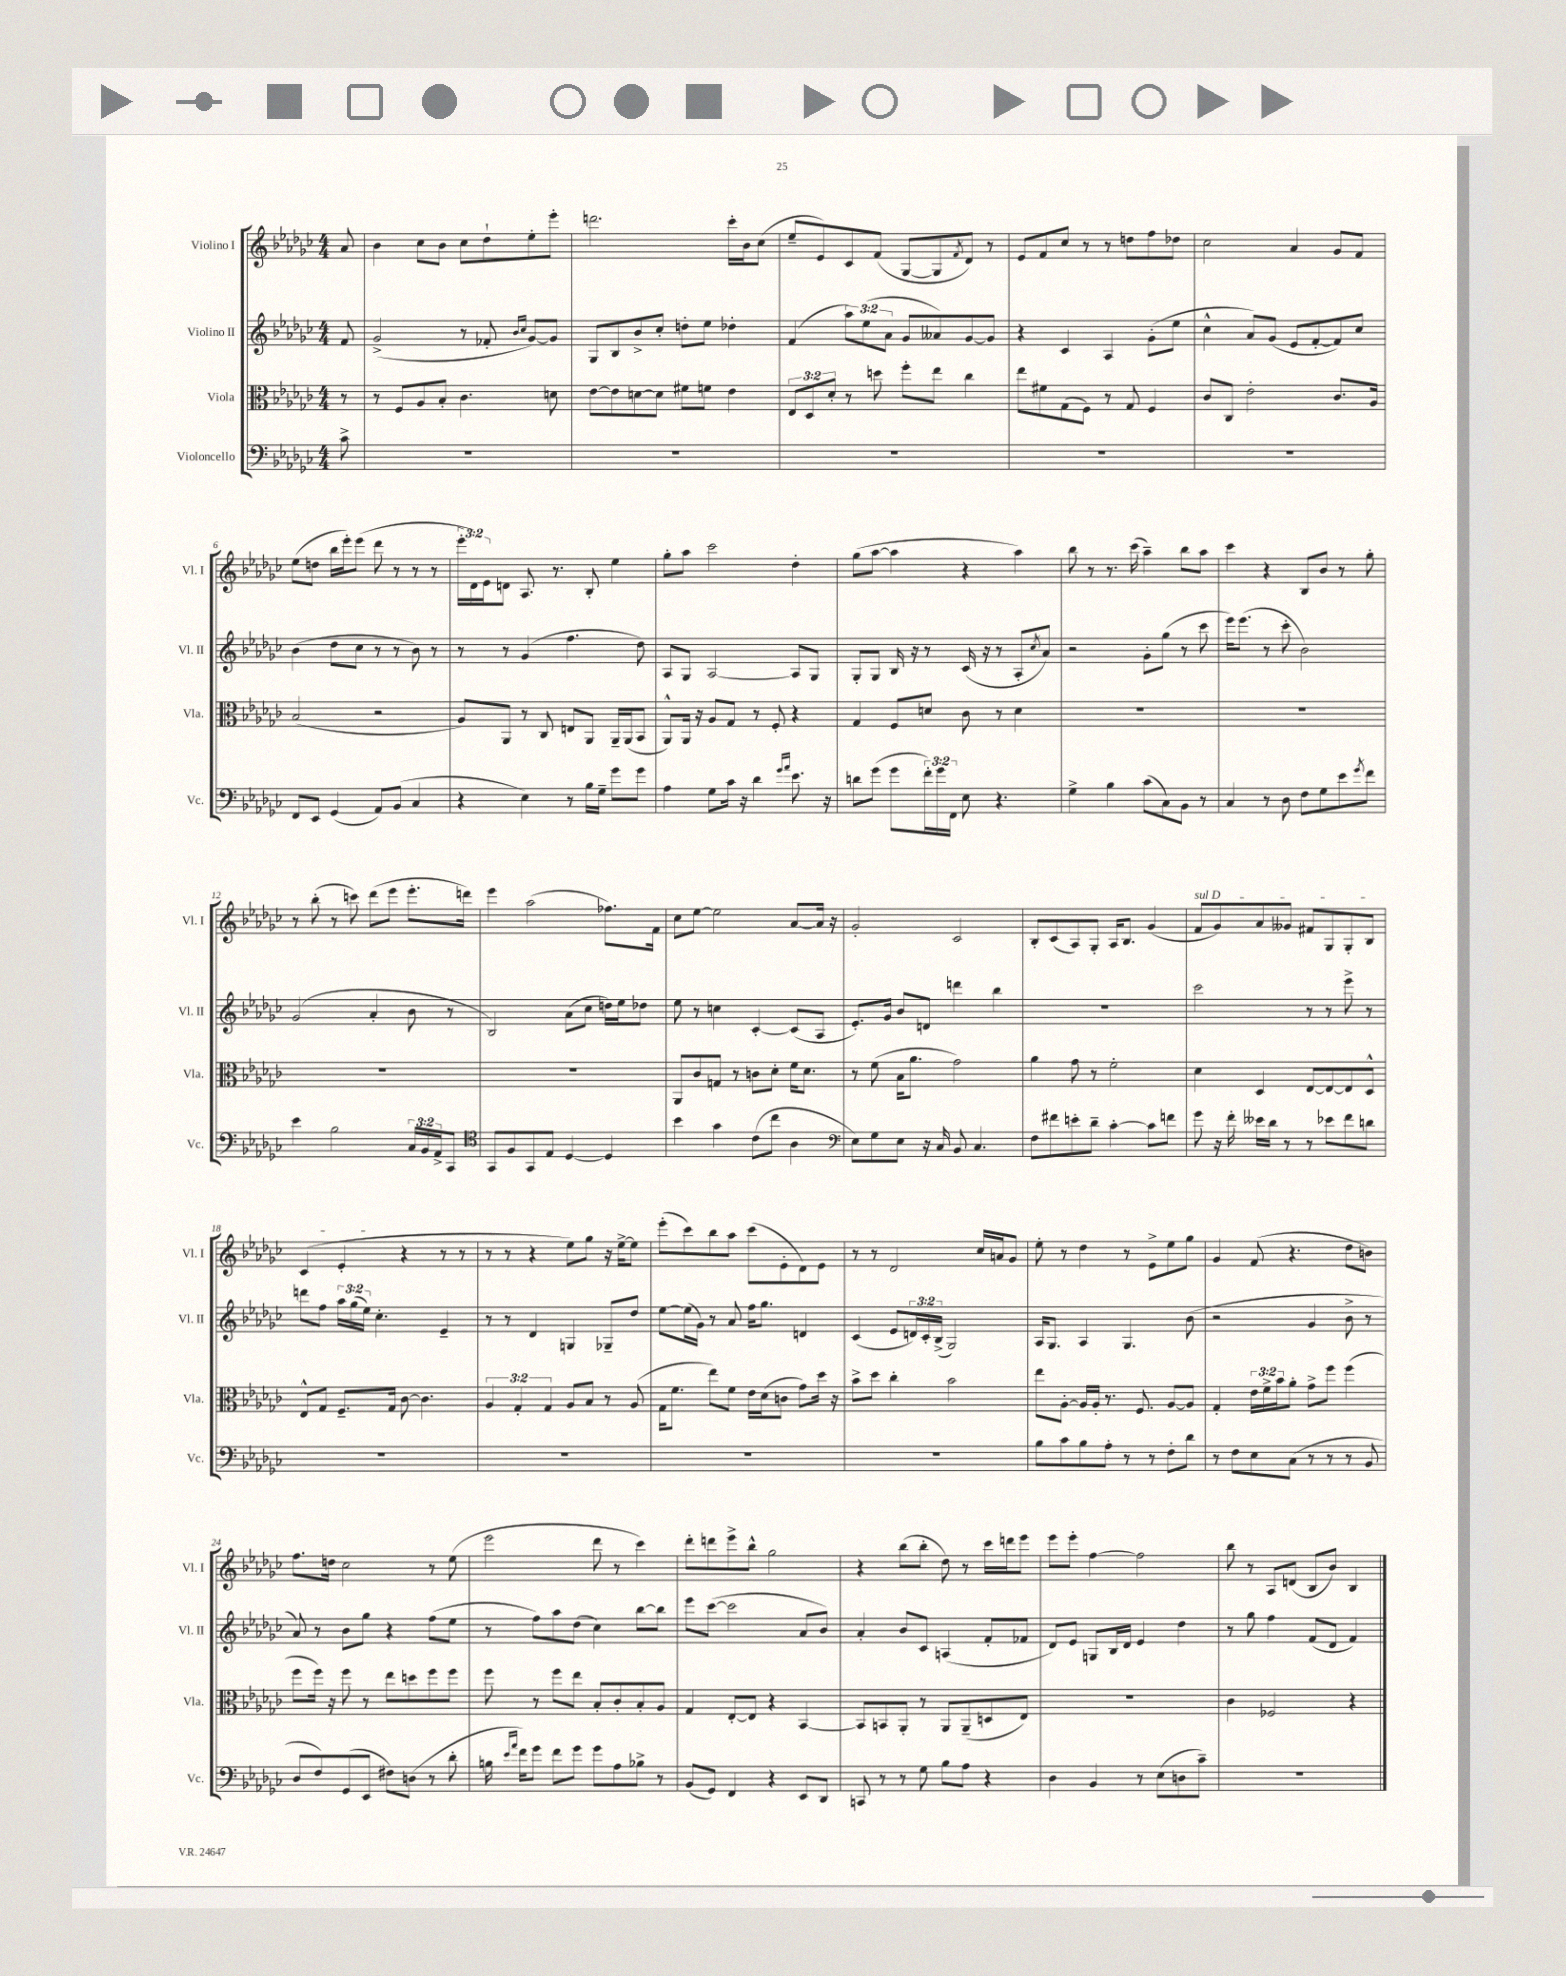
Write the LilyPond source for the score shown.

<<
\new StaffGroup <<
\new Staff = "s0" \with { instrumentName = "Violino I" shortInstrumentName = "Vl. I" } {
    \clef treble \key ges \major \numericTimeSignature \time 4/4 \override Staff.TupletNumber.text = #tuplet-number::calc-fraction-text \partial 8
    aes'8 |
    bes'4 ces''8 bes'8 ces''8 des''8-! ees''8-. ees'''8-. |
    d'''2. ces'''16-. bes'16 ces''8( |
    ees''8-- ees'8) ces'8 f'8( ges8~ ges8 \acciaccatura { f'8 } des'8) r8 |
    ees'8 f'8 ces''8 r8 r8 d''8 f''8 des''8 |
    ces''2 aes'4 ges'8 f'8 |
    ees''8( d''8 bes''16 ees'''16-.) ees'''8( des'''8 r8 r8 r8 |
    \tuplet 3/2 { ees'''16-. des'16) ees'16 } d'8 aes8. r8. bes8-. ees''4 |
    ges''8-. aes''8 ces'''2 des''4-. |
    ges''8( aes''8~ aes''4 r4 aes''4) |
    bes''8 r8 r8. ces'''16( aes''4--) bes''8 aes''8 |
    ces'''4 r4 bes8 bes'8 r8 ges''8-. |
    r8 bes''8-.( r8 c'''8) des'''8( ees'''8 ees'''8.-. d'''16) |
    ees'''4 aes''2( fes''8.) f'16 |
    ces''8 ees''8~ ees''2 aes'8~ aes'16 r16 |
    ges'2-. ces'2 |
    bes8-. ces'8( aes8) ges8-. aes16 bes8. ges'4( |
    \once \override TextSpanner.bound-details.left.text = \markup { \italic "sul D" } f'8\startTextSpan ges'8) aes'8 geses'8 fis'8 ges8 ges8-. bes8 |
    ces'4( ees'4-.\stopTextSpan r4 r8 r8 |
    r8 r8 r4 ees''8) ges''8 r16 ees''16~-> ees''8 |
    ees'''8-.( ces'''8) bes''8 aes''8 ces'''8( ees'8-. des'8) ees'8 |
    r8 r8 des'2 ces''16 a'16 ges'8 |
    ees''8-. r8 des''4 r8 ees'8-> ees''8 ges''8 |
    ges'4 f'8( r4. des''8 b'8) |
    f''8. d''16 ces''2 r8 ees''8( |
    ees'''2 des'''8 r8 ces'''4) |
    des'''8-. d'''8 ees'''8-> bes''8-^ ges''2 |
    r4 bes''8( bes''8-. des''8) r8 ces'''16 d'''16 ees'''8 |
    ees'''8 ees'''8-. f''4~ f''2 |
    bes''8 r8 aes8 d'8( bes8 bes'8) bes4 \bar "|." |
}
\new Staff = "s1" \with { instrumentName = "Violino II" shortInstrumentName = "Vl. II" } {
    \clef treble \key ges \major \numericTimeSignature \time 4/4 \override Staff.TupletNumber.text = #tuplet-number::calc-fraction-text \partial 8
    f'8 |
    ges'2->( r8 fes'8-. \grace { bes'16 ces''16 } ges'8~) ges'8 |
    ges8 bes8 bes'8-> ces''8-. d''8-. ees''8 des''4-. |
    f'4( \tuplet 3/2 { aes''8) ees''8( aes'8 } ges'8 aeses'8) ges'8~ ges'8 |
    r4 ces'4 aes4 ges'8-.( ees''8 |
    ces''4-^ aes'8) ges'8( ees'8 f'8~-. f'8) ces''8 |
    bes'4( des''8 ces''8 r8 r8 bes'8) r8 |
    r8 r8 ges'4( f''4. des''8) |
    aes8 ges8 aes2~ aes8 ges8 |
    ges8-. ges8 bes16 r16 r8 ces'16( r16 r8 aes8-. \acciaccatura { ces''8 } aes'8) |
    r2 ges'8-. ges''8( r8 ces'''8 |
    ees'''16) ees'''8.( r8 ces'''8-. bes'2) |
    ges'2( aes'4-. bes'8 r8 |
    bes2) aes'8( ces''8 d''16) ees''16 des''8 |
    ees''8 r8 c''4 ces'4~-. ces'8( aes8 |
    ees'8.-.) ges'16 bes'8 d'8 d'''4 bes''4 |
    R1 |
    ces'''2 r8 r8 ees'''8-> r8 |
    d'''8 f''8 \tuplet 3/2 { aes''16 ges''16( ees''16) } ces''4.-. ees'4-- |
    r8 r8 des'4 g4 ges8-- des''8 |
    ees''8~ ees''16( ges'16) r8 aes'8 f''16 ges''8. d'4 |
    ces'4( ees'8 \tuplet 3/2 { d'16) ces'16-. bes16->( } ges2) |
    aes16 ges8. aes4 ges4. bes'8( |
    r2 ges'4 bes'8-> r8 |
    aes'8) r8 bes'8 ges''8 r4 f''8( ees''8 |
    r8 f''8) aes''8 des''8( ces''4) bes''8~ bes''8 |
    ees'''8 ces'''8~( ces'''2 aes'8 bes'8) |
    aes'4-. bes'8 ces'8 a4( f'8-. fes'8 |
    des'8) ees'8 g8 bes16 des'16 ees'4 des''4 |
    r8 ges''8 f''4 f'8( des'8 f'4) \bar "|." |
}
\new Staff = "s2" \with { instrumentName = "Viola" shortInstrumentName = "Vla." } {
    \clef alto \key ges \major \numericTimeSignature \time 4/4 \override Staff.TupletNumber.text = #tuplet-number::calc-fraction-text \partial 8
    r8 |
    r8 f8 aes8 bes8-. ces'4. d'8 |
    ees'8~ ees'8 d'8~ d'8 fis'8 f'8 ees'4 |
    \tuplet 3/2 { ees8 des8 des'8-. } r8 d''8 f''8-. ees''8 ces''4 |
    ees''8 fis'8 ges8( f8) r8 ges8 f4 |
    ces'8 ces8 ees'2-. ces'8. aes16 |
    bes2( r2 |
    aes8) aes,8 r8 ces8 e8 aes,8 aes,16-- aes,16( bes,8 |
    aes,8-^) aes,16 r16 aes8 ges8 r8 f8-. r4 |
    ges4 f8 d'8 ces'8 r8 d'4 |
    R1 |
    R1 |
    R1 |
    R1 |
    aes,8 ces'8 g8 r8 c'8 des'8-. f'16 des'8. |
    r8 f'8( bes16 aes'8. ges'2) |
    aes'4 ges'8 r8 f'2-. |
    des'4 des4 ees8~ ees8~ ees8 des8-^ |
    ees8-^ ges8 f8.-- ges16 ces'8~ ces'4. |
    \tuplet 3/2 { aes4 ges4-. ges4 } aes8 bes8 r8 aes8( |
    ges16 f'8. ees''8) f'8 ees'16 des'16( c'8 ges'8) des''16 r16 |
    bes'8-> des''8 ces''4-. bes'2 |
    ees''8 aes8~-. aes16 aes16-. r8. f8. aes8~ aes8 |
    ges4-. \tuplet 3/2 { ees'16 f'16-> bes'16 } aes'8-. ges'8-> f''8 f''4( |
    f''8 f''16) r16 f''8 r8 ees''8 d''8 f''8 f''8 |
    f''8 r8 f''8 ees''8 bes8-. ces'8-. bes8-. aes8 |
    ges4 ees8~-. ees8 r4 bes,4~ |
    bes,8 b,8 aes,8-. r8 aes,8 aes,8--( d8 ees8) |
    R1 |
    ces'4 fes2 r4 \bar "|." |
}
\new Staff = "s3" \with { instrumentName = "Violoncello" shortInstrumentName = "Vc." } {
    \clef bass \key ges \major \numericTimeSignature \time 4/4 \override Staff.TupletNumber.text = #tuplet-number::calc-fraction-text \partial 8
    ces'8-> |
    R1 |
    R1 |
    R1 |
    R1 |
    R1 |
    f,8 ees,8 ges,4( aes,8) bes,8( ces4 |
    r4 ees4) r8 bes16 ges16-- ges'8 ges'8 |
    aes4 ges8 ces'16 r16 des'4 \grace { ges'16 aes'16 } ees'8. r16 |
    d'8 ges'8( ges'8 \tuplet 3/2 { f'16-.) ges'16 f,16 } ees8 r4. |
    ges4-> bes4 ces'8( ces8) bes,8 r8 |
    ces4 r8 des8 f8 ges8 ees'8 \acciaccatura { ges'8 } f'8 |
    ees'4 bes2 \tuplet 3/2 { ces16 bes,16 aes,16-> } ces,8 |
    \clef tenor ges,8 f8 ges,8 ees8 des4~ des4 |
    bes'4 ges'4 ces'8( ces''8 aes4 |
    \clef bass ees8) ges8 ees8 r16 ces16 bes,8 ces4. |
    f8 fis'8 e'8-. des'8-- ces'4~-. ces'8 f'8 |
    ges'8 r16 f'16-. eeses'16 des'16 r8 r8 ees'8 f'8 d'8 |
    R1 |
    R1 |
    R1 |
    R1 |
    bes8 ces'8 bes8 aes8-. r8 r8 f8-. des'8 |
    r8 f8 ees8 ces8( r8 r8 r8 bes,8 |
    des8 f8) ges,8( ees,8 fis8) d8( r8 des'8-. |
    b16 \grace { ees'16 aes'16 } f'16) ges'8 f'8 ges'8 ges'8 aes8 bes8-> r8 |
    bes,8( ges,8) f,4 r4 ees,8 des,8 |
    c,8 r8 r8 ges8 bes8 aes8 r4 |
    des4 bes,4 r8 ees8( d8 ces'8--) |
    R1 \bar "|." |
}
>>
>>
